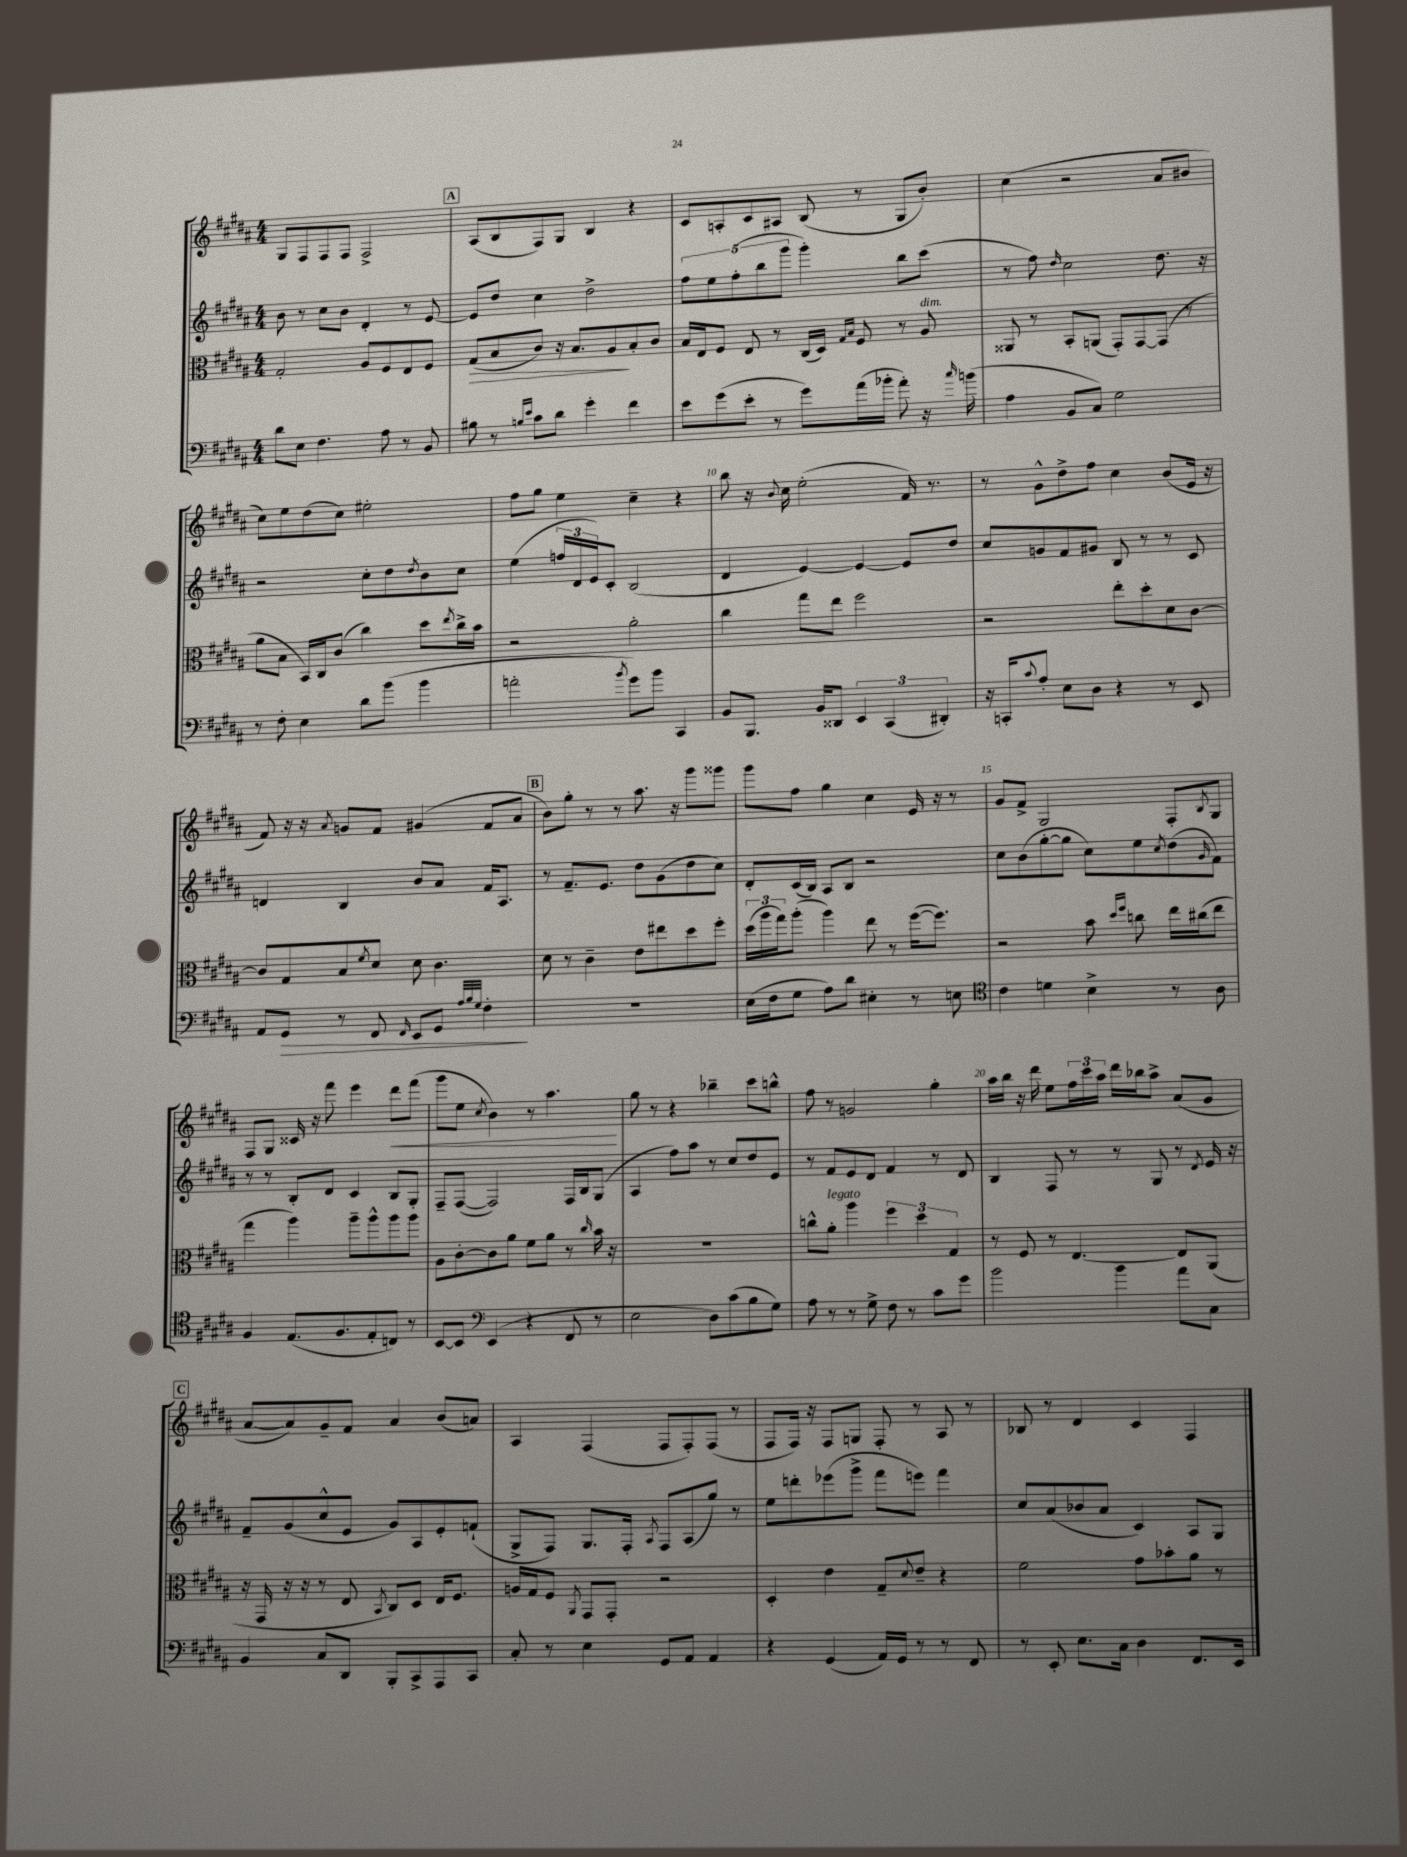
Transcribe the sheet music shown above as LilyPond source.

<<
\new StaffGroup <<
\new Staff = "s0" {
    \clef treble \key b \major \numericTimeSignature \time 4/4
    gis8 fis8 fis8 fis8 fis2-> |
    \mark \markup { \box "A" } ais8( b8 fis8) gis8 b4 r4 |
    cis'8 a8-. cis'8 ais8 b8( r8 gis8 b'8-.) |
    cis''4( r2 ais'8 bis'8 |
    cis''8) e''8 dis''8( cis''8) eis''2-. |
    fis''8 gis''8 e''4 cis''4-- r4 |
    b''8 r16 \appoggiatura { b'8 } cis''16 e''2-.( fis'16) r8. |
    r8 gis'8-^ dis''8-> fis''8 cis''4 b'8( e'16 r16 |
    fis'8) r16 r16 \acciaccatura { ais'8 } g'8 fis'8 gis'4( fis'8 ais'8 |
    \mark \markup { \box "B" } b'8) gis''8-. r8 r8 ais''8. r16 gis'''8 gisis'''8 |
    gis'''8 fis''8 gis''4 cis''4 e'16 r16 r8 |
    gis'8 fis'8-> gis2 fis8-. \acciaccatura { b8 } gis8 |
    fis8 gis8 cisis'16 r16 fis'''8 e'''4 dis'''8\< fis'''8( |
    gis'''8 e''8 \acciaccatura { cis''8 } b'4) r8 ais''4.\! |
    gis''8 r8 r4 bes''4-- cis'''8 b''8-^ |
    fis''8 r8 g'2 gis''4-. |
    ais''16 b''16 r16 dis'''16 e''8 \tuplet 3/2 { fis''16 cis'''16 ais''16 } dis'''16 bes''16 ais''8-> ais'8( gis'8 |
    \mark \markup { \box "C" } ais'8~ ais'8) gis'8-- fis'8 ais'4 b'8( a'8) |
    ais4 fis4( fis8 fis8-.) fis8( r8 |
    fis8 fis16) r16 fis8 g8 fis8-. r8 ais8 r8 |
    bes8 r8 dis'4 cis'4 fis4 \bar "|." |
}
\new Staff = "s1" {
    \clef treble \key b \major \numericTimeSignature \time 4/4
    b'8 r8 cis''8 b'8 dis'4-. r8 e'8~ |
    \mark \markup { \box "A" } e'8 dis''8 cis''4 dis''2-> |
    \tuplet 5/4 { fis''8 e''8 fis''8-.( b''8 gis'''8 } gis'''4-.) b''8 cis'''8( |
    r8 fis''8) \grace { dis''16 } cis''2 dis''8. r16 |
    r2 cis''8-. dis''8 \acciaccatura { dis''8 } b'8 cis''8 |
    e''4( \tuplet 3/2 { f''16 dis'16 e'16) } cis'8-. b2( |
    dis'4 e'4~) e'4~ e'8 dis''8 |
    cis''8 g'8 fis'8 gis'8 b8 r8 r8 cis'8 |
    d'4 b4 b'8 ais'8 fis'16 ais8. |
    \mark \markup { \box "B" } r8 fis'8.-- e'8. dis''8 gis'8( dis''8 cis''8) |
    dis'8-. cis'16( b16) ais8 b8 r2 |
    cis''8 b'8( gis''8~-. gis''8 cis''8) e''8 \acciaccatura { cis''8 } dis''8( \grace { gis'16 } fis'8) |
    r8 r8 b8-. dis'8 cis'4 b8 gis8-. |
    fis8-- fis8~( fis2) fis16 b16 gis8( |
    ais4 fis''8) ais''8 r8 cis''8 dis''8 e'8 |
    r8 fis'8 e'8 dis'8 fis'4 r8 dis'8 |
    b4 fis8 r8 r8 gis8 r8 \acciaccatura { dis'8 } e'16 r16 |
    \mark \markup { \box "C" } fis'8-- gis'8( cis''8-^ e'8 gis'8) ais8 e'8-. f'8-!( |
    gis8-> fis8) gis8. fis16-. \acciaccatura { ais8 } fis8 ais8( gis''8) r8 |
    e''8 d'''8-. ees'''8( gis'''8-> fis'''8 e'''8) fis'''4 |
    cis''8 ais'8( bes'8 ais'8 cis'4) ais8 gis8 \bar "|." |
}
\new Staff = "s2" {
    \clef alto \key b \major \numericTimeSignature \time 4/4
    gis2-. ais8 fis8 e8 fis8 |
    \mark \markup { \box "A" } gis8\>( b8 cis'8) r16 b8. ais8\! b8-. cis'8 |
    b16 e16 fis8 e8 r8 cis16( dis16) \grace { gis16 b16 } fis8 r8 ais8^\markup { \italic "dim." } |
    aisis,8 r8 b,8-. a,8( gis,8-.) gis,8~ gis,8( r8 |
    ais'8 b8 b,16) cis16 cis'8( cis''4) dis''8 \acciaccatura { e''8 } cis''16-> b'16 |
    r2 ais'2-. |
    cis''4 gis''8 e''8 fis''2 |
    r2 e''8-. dis''8-. dis'8 cis'8~ |
    cis'8 gis8 b8 \acciaccatura { fis'8 } dis'8 dis'8 cis'4. |
    \mark \markup { \box "B" } dis'8 r8 cis'4-- e'8 eis''8 dis''8 fis''8-. |
    \tuplet 3/2 { dis''16( ais''16 gis''16) } ais''8-.( ais''4) e''8 r8 fis''16~( fis''8.) |
    r2 b'8 \grace { dis''16 fis''16 } c''8 e''16 cis''16( e''8 |
    gis''4 ais''4) ais''8-- ais''8-^ ais''8 ais''8 |
    ais8 cis'8~-. cis'8 ais'8 fis'8 ais'8 r8 \grace { cis''16 } b'16 r16 |
    R1 |
    c''8-^ ais'8-.^\markup { \italic "legato" } ais''4 \tuplet 3/2 { fis''4 dis''4 gis4 } |
    r8 fis8 r8 e4.~ e8 ais,8( |
    \mark \markup { \box "C" } r16 gis,16 r16 r16 r8 e8 \acciaccatura { b,8 } cis8) dis8 e16 fis8. |
    a16 gis16 fis8 \acciaccatura { ais,8 } gis,8 gis,8-. r2 |
    dis4-. e'4 gis8-- \appoggiatura { dis'8 } e'8-- r4 |
    fis'2 gis'8 bes'8-. ais'8 r8 \bar "|." |
}
\new Staff = "s3" {
    \clef bass \key b \major \numericTimeSignature \time 4/4
    dis'8 e8 fis4. ais8 r8 b,8 |
    \mark \markup { \box "A" } bis8 r8 \grace { b16 e'16 } cis'8 dis'8 gis'4-. fis'4 |
    e'8 gis'8( e'8-. r8 gis'8) ais'16( bes'16-. ais'8-.) r16 \grace { cis''16 } b'16( |
    ais4 b,8 cis8) gis2 |
    r8 fis8-. e4 dis'8 b'8( b'4 |
    a'2-. \acciaccatura { b'8 } gis'8) b'8 cis,4 |
    b,8 b,,8. b,16 disis,8 \tuplet 3/2 { e,4 cis,4( dis,4-.) } |
    r16 c,16-. \appoggiatura { cis'8 } ais8-. e8 dis8 r4 r8 e,8 |
    ais,8 gis,8\> r8 fis,8 \grace { fis,16 } e,8 gis,8 \grace { ais32 b32 gis32 } fis4-.\! |
    \mark \markup { \box "B" } R1 |
    e16( fis16 gis8 ais8) dis'8 eis4-. r8 e8 |
    \clef tenor cis'4 d'4 b4-> r8 ais8 |
    fis4 e8.( fis8. e8-. c8) r8 |
    b,8~ b,8 \clef bass e,4( r4 fis,8 r8 |
    e2 dis8) cis'8( b8 gis8) |
    ais8 r8 r8 gis8-> fis8 r8 cis'8 gis'8 |
    b'2 b'4 ais'8 cis8 |
    \mark \markup { \box "C" } b,4 cis8 dis,8 b,,8-. cis,8-> ais,,8 cis,8 |
    cis8-. r8 e4 gis,8 ais,8 ais,4 |
    r4 gis,4( ais,16) gis,16 r8 r8 fis,8 |
    r8 e,8-. e8. cis16 dis4 fis,8. e,16 \bar "|." |
}
>>
>>
\layout { \context { \Score currentBarNumber = #4 \override BarNumber.break-visibility = ##(#f #t #t) barNumberVisibility = #(every-nth-bar-number-visible 5) } }
